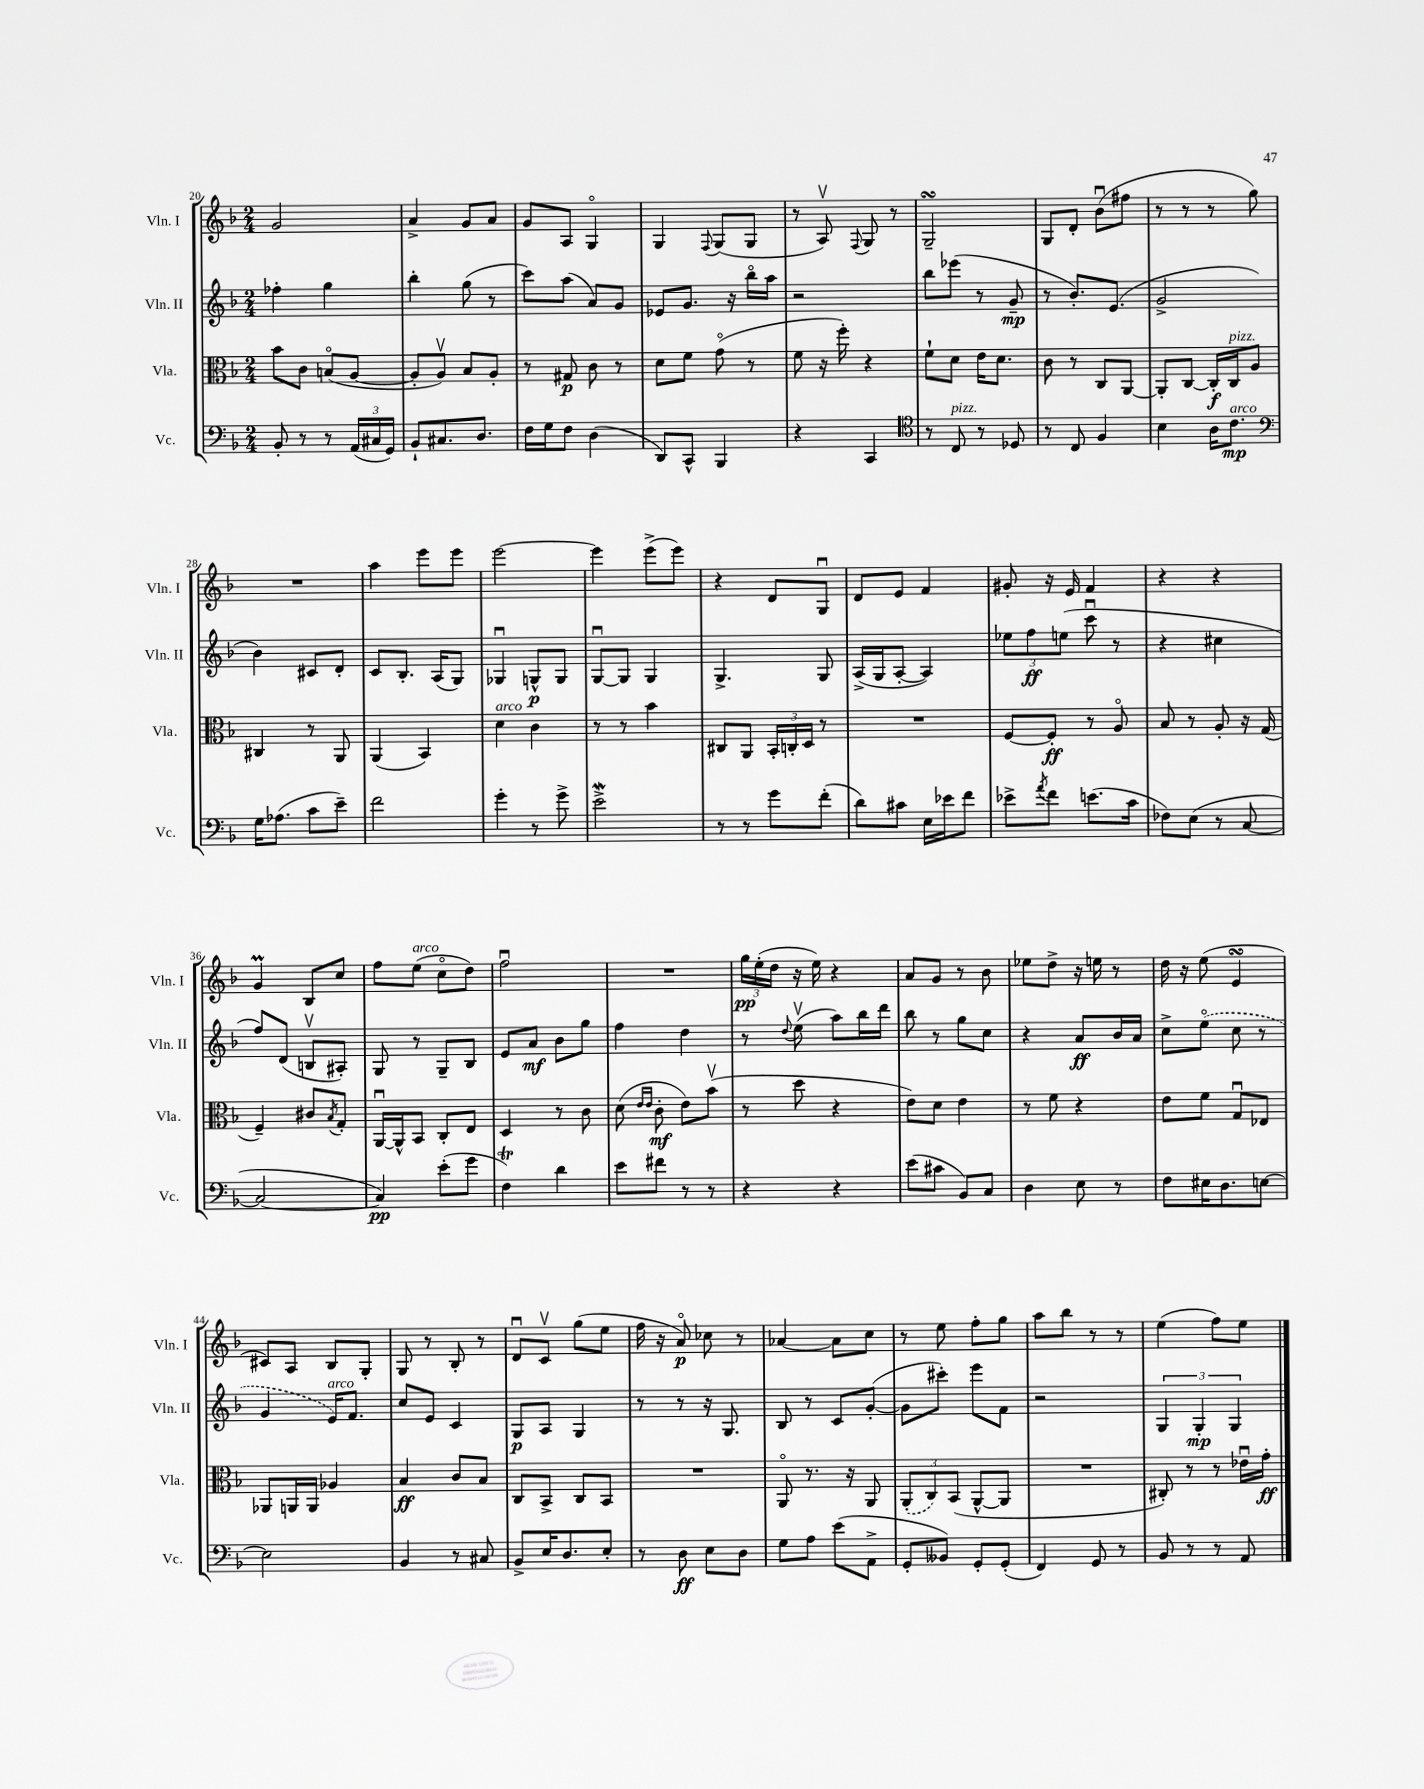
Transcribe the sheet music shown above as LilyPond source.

<<
\new StaffGroup <<
\new Staff = "s0" \with { instrumentName = "Vln. I" shortInstrumentName = "Vln. I" } {
    \clef treble \key f \major \numericTimeSignature \time 2/4
    g'2 |
    a'4-> g'8 a'8 |
    g'8 a8 g4\flageolet |
    g4 \appoggiatura { f8 } g8( g8 |
    r8 a8\upbow) \appoggiatura { f8 } g8 r8 |
    g2--\turn |
    g8 d'8-. bes'8\downbow( fis''8 |
    r8 r8 r8 g''8) |
    R2 |
    a''4 e'''8 e'''8 |
    e'''2~ |
    e'''4 e'''8->( e'''8) |
    r4 d'8 g8\downbow |
    d'8 e'8 f'4 |
    gis'8-. r16 e'16 f'4 |
    r4 r4 |
    g'4\prall bes8 c''8 |
    f''8 e''8^\markup { \italic "arco" }( c''8\flageolet d''8) |
    f''2\downbow |
    R2 |
    \tuplet 3/2 { g''16\pp e''16-.( d''16 } r16 e''16) r4 |
    a'8 g'8 r8 bes'8 |
    ees''8 d''8-> r16 e''16 r8 |
    d''16 r16 e''8( e'4\turn |
    cis'8) a8 bes8 g8-. |
    g8 r8 bes8-. r8 |
    d'8\downbow c'8\upbow g''8( e''8 |
    f''16 r16 a'8\flageolet\p) ces''8 r8 |
    aes'4~ aes'8 c''8 |
    r8 e''8 f''8-. g''8 |
    a''8 bes''8 r8 r8 |
    e''4( f''8) e''8 \bar "|." |
}
\new Staff = "s1" \with { instrumentName = "Vln. II" shortInstrumentName = "Vln. II" } {
    \clef treble \key f \major \numericTimeSignature \time 2/4
    fes''4-. g''4 |
    bes''4-. g''8( r8 |
    c'''8) a''8( a'8) g'8 |
    ees'8 g'8. r16 bes''16\flageolet a''16 |
    r2 |
    bes''8 ees'''8( r8 g'8--\mp |
    r8 bes'8.-.) e'8.( |
    g'2-> |
    bes'4) cis'8 d'8-. |
    c'8 bes8.-. a16( g8) |
    ges4\downbow g8-^\p g8 |
    g8~\downbow g8 g4 |
    g4.-> g8 |
    a16->( g16 a8~-. a4) |
    \tuplet 3/2 { ees''8 f''8\ff e''8( } c'''8\downbow r8 |
    r4 cis''4 |
    f''8) d'8( b8\upbow ais8-.) |
    g8 r8 g8-- bes8 |
    e'8 a'8\mf bes'8 g''8 |
    f''4 d''4 |
    r8 \appoggiatura { d''8 } e''8\upbow( a''8) bes''16 d'''16 |
    bes''8 r8 g''8 c''8 |
    r4 a'8\ff bes'16 a'16 |
    c''8-> \once \slurDashed e''8\flageolet( c''8 r8 |
    g'4 e'16^\markup { \italic "arco" }) f'8. |
    c''8 e'8 c'4 |
    g8\p a8 g4 |
    r8 r8 r16 g8. |
    bes8 r8 c'8 g'8~-.( |
    g'8 cis'''8-.) e'''8 f'8 |
    r2 |
    \tuplet 3/2 { g4 g4-.\mp g4 } \bar "|." |
}
\new Staff = "s2" \with { instrumentName = "Vla." shortInstrumentName = "Vla." } {
    \clef alto \key f \major \numericTimeSignature \time 2/4
    bes'8 c'8 b8\flageolet( a8~ |
    a8-. a8\upbow) bes8 a8-. |
    r8 gis8\p c'8 r8 |
    d'8 f'8 g'8\flageolet( r8 |
    f'8 r16 f''16-.) r4 |
    f'8-! d'8 e'16 d'8. |
    c'8 r8 c8 a,8~ |
    a,8-. c8~ c16-.\f c16^\markup { \italic "pizz." } a8 |
    cis4 r8 a,8 |
    a,4( bes,4) |
    d'4^\markup { \italic "arco" } c'4 |
    r8 r8 bes'4 |
    cis8 a,8 \tuplet 3/2 { bes,16-. c16-. d16 } r8 |
    R2 |
    f8~ f8-.\ff r8 a8\flageolet |
    bes8 r8 a8-. r16 g16( |
    f4--) cis'8 \acciaccatura { bes8 } g8-. |
    a,16~\downbow a,16-^ bes,8 c8-. e8 |
    d4 r8 c'8 |
    d'8( \grace { e'16 e'16 } c'8-.\mf e'8) bes'8\upbow( |
    r8 d''8 r4 |
    e'8) d'8 e'4 |
    r8 f'8 r4 |
    e'8 f'8 g8\downbow ees8 |
    aes,8 a,16 a,16 aes4 |
    bes4\ff c'8 bes8 |
    c8 bes,8-> c8 bes,8 |
    R2 |
    a,8\flageolet r8. r16 a,8 |
    \tuplet 3/2 { \once \slurDashed a,8-.( c8) bes,8( } a,8~-^ a,8 |
    R2 |
    cis8-.) r8 r8 ees'16\downbow g'16-.\ff \bar "|." |
}
\new Staff = "s3" \with { instrumentName = "Vc." shortInstrumentName = "Vc." } {
    \clef bass \key f \major \numericTimeSignature \time 2/4
    bes,8-. r8 r8 \tuplet 3/2 { a,16( cis16 g,16) } |
    bes,8-! cis8. d8. |
    f16 g16 f8 d4( |
    d,8) c,8-^ bes,,4 |
    r4 c,4 |
    \clef tenor r8 c8^\markup { \italic "pizz." } r8 des8 |
    r8 c8 f4 |
    bes4 a16 c'8.\mp^\markup { \italic "arco" } |
    \clef bass g16 aes8.( c'8 e'8--) |
    f'2 |
    g'4-. r8 g'8-> |
    e'2->\mordent |
    r8 r8 g'8 f'8-.( |
    d'8) cis'8 e16 ees'16 f'8 |
    ees'8-> \acciaccatura { a'8 } f'8 e'8.( c'16 |
    fes8) e8( r8 c8~ |
    c2~ |
    c4\pp) e'8-.( g'8 |
    f4\trill) d'4 |
    e'8 fis'8 r8 r8 |
    r4 r4 |
    e'8( cis'8 bes,8) c8 |
    d4 e8 r8 |
    f8 eis16 d8. e8~ |
    e2 |
    bes,4 r8 cis8 |
    bes,8-> e16 d8. e8-. |
    r8 d8\ff e8 d8 |
    g8 a8 e'8( a,8-> |
    g,8-. beses,8) g,8-. g,8-.( |
    f,4) g,8 r8 |
    bes,8 r8 r8 a,8 \bar "|." |
}
>>
>>
\layout { \context { \Score currentBarNumber = #20 } }
